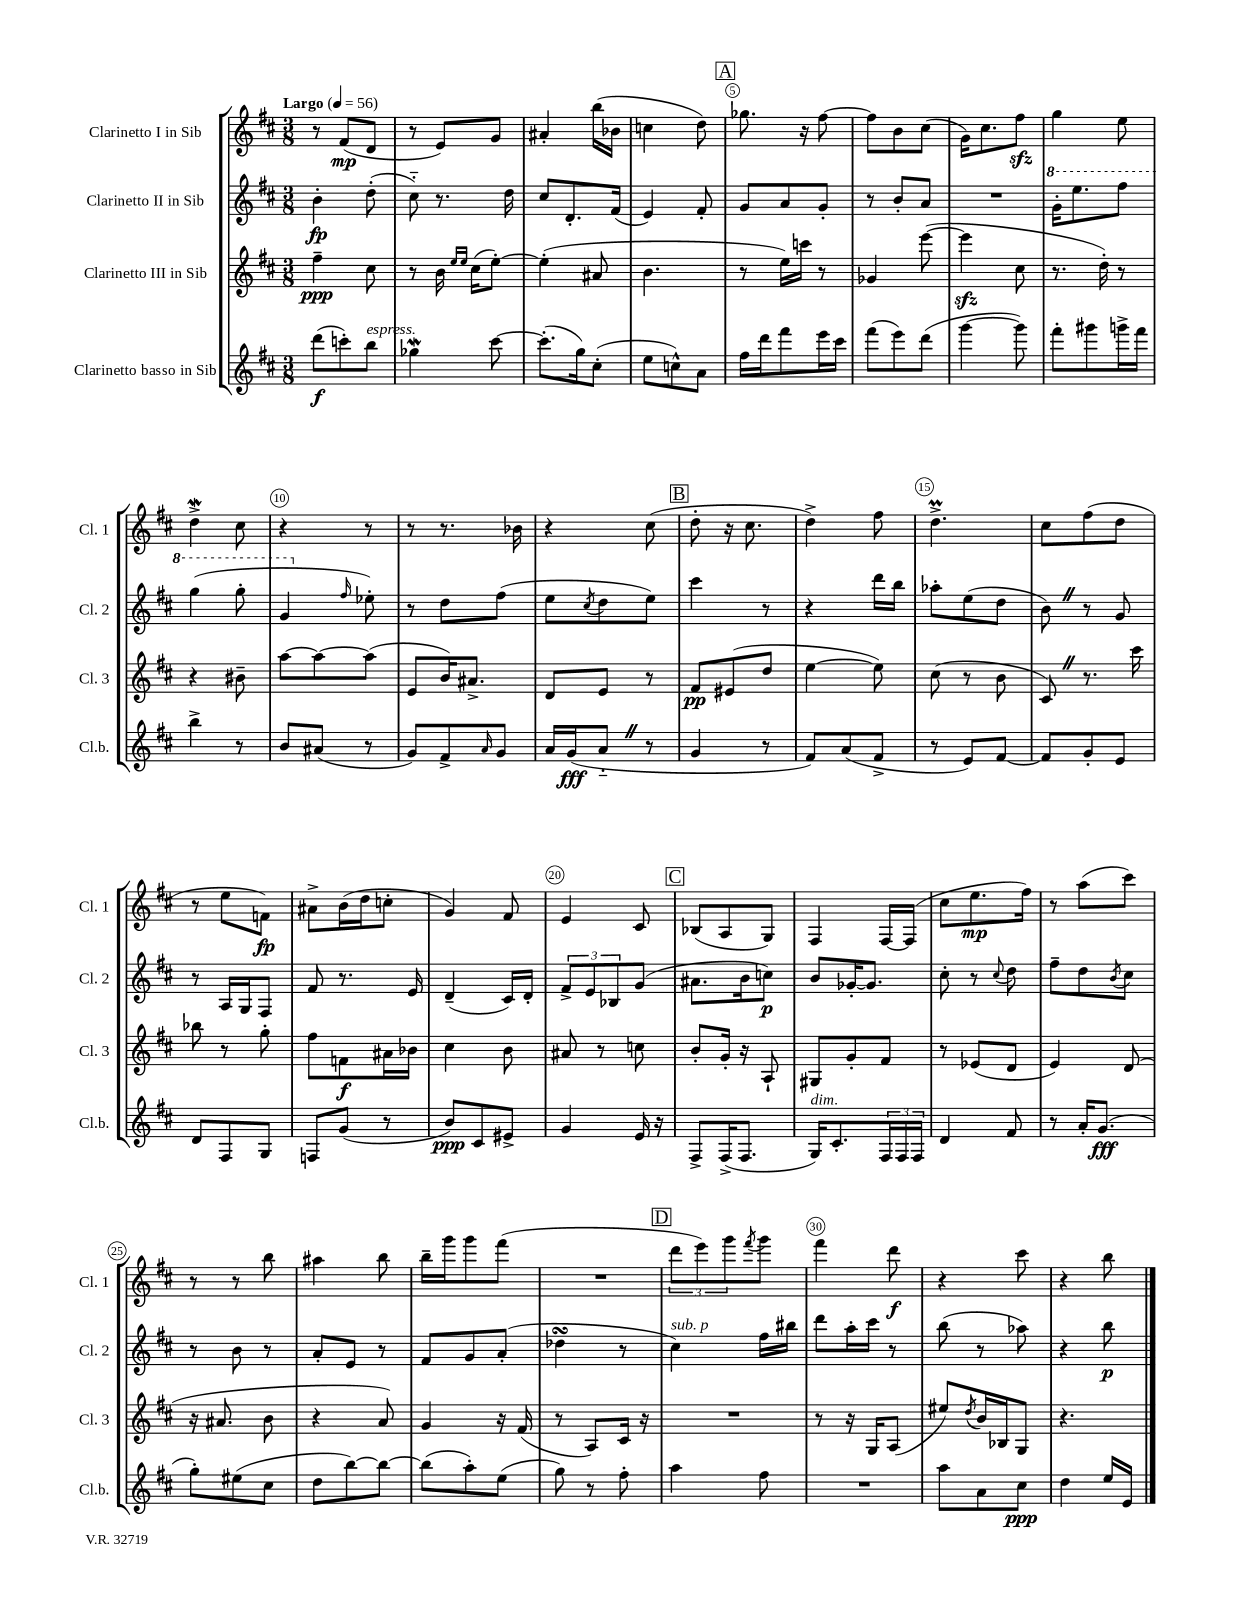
<<
\new StaffGroup <<
\new Staff = "s0" \with { instrumentName = "Clarinetto I in Sib" shortInstrumentName = "Cl. 1" } {
    \clef treble \key d \major \numericTimeSignature \time 3/8 \tempo "Largo" 4 = 56
    r8 fis'8\mp( d'8 |
    r8 e'8) g'8 |
    ais'4-. b''16( bes'16 |
    c''4 d''8) |
    \mark \markup { \box "A" } ges''8. r16 fis''8~ |
    fis''8 b'8 cis''8( |
    g'16) cis''8. fis''8\sfz |
    g''4 e''8 |
    d''4->\mordent cis''8 |
    r4 r8 |
    r8 r8. bes'16 |
    r4 cis''8( |
    \mark \markup { \box "B" } d''8-. r16 cis''8. |
    d''4->) fis''8 |
    d''4.->\prall |
    cis''8 fis''8( d''8 |
    r8 e''8 f'8\fp) |
    ais'8-> b'16( d''16 c''8-. |
    g'4) fis'8 |
    e'4 cis'8 |
    \mark \markup { \box "C" } bes8( a8 g8) |
    fis4 fis16~ fis16( |
    cis''8 e''8.\mp fis''16) |
    r8 a''8( cis'''8) |
    r8 r8 b''8 |
    ais''4 b''8 |
    b''16-- g'''16 g'''8 fis'''8( |
    R4. |
    \mark \markup { \box "D" } \tuplet 3/2 { d'''8 e'''8) g'''8 } \acciaccatura { fis'''8 } g'''8 |
    fis'''4 d'''8\f |
    r4 cis'''8 |
    r4 b''8 \bar "|." |
}
\new Staff = "s1" \with { instrumentName = "Clarinetto II in Sib" shortInstrumentName = "Cl. 2" } {
    \clef treble \key d \major \numericTimeSignature \time 3/8
    b'4-.\fp d''8-.( |
    cis''8-_) r8. d''16 |
    cis''8 d'8.-. fis'16( |
    e'4) fis'8-. |
    \mark \markup { \box "A" } g'8 a'8 g'8-. |
    r8 b'8-. a'8 |
    R4. |
    \ottava #1 g''16-. e'''8. fis'''8 |
    g'''4( g'''8-. |
    g''4 \ottava #0 \grace { fis''16 } ees''8-.) |
    r8 d''8 fis''8( |
    e''8 \acciaccatura { cis''8 } d''8 e''8) |
    \mark \markup { \box "B" } cis'''4 r8 |
    r4 d'''16 b''16 |
    aes''8-. e''8( d''8 |
    b'8) \once \override BreathingSign.text = \markup { \musicglyph "scripts.caesura.straight" } \breathe r8 g'8 |
    r8 a16 g16 fis8 |
    fis'8 r8. e'16 |
    d'4--( cis'16) d'16-. |
    \tuplet 3/2 { fis'8-> e'8 bes8 } g'8( |
    \mark \markup { \box "C" } ais'8. b'16 c''8\p) |
    b'8 ges'16~-. ges'8. |
    cis''8-. r8 \appoggiatura { cis''8 } d''8 |
    fis''8-- d''8 \acciaccatura { b'8 } cis''8 |
    r8 b'8 r8 |
    a'8-. e'8 r8 |
    fis'8 g'8 a'8-.( |
    des''4\turn r8 |
    \mark \markup { \box "D" } cis''4^\markup { \italic "sub. p" }) fis''16 bis''16 |
    d'''8 a''16-. cis'''16 r8 |
    b''8( r8 aes''8) |
    r4 b''8\p \bar "|." |
}
\new Staff = "s2" \with { instrumentName = "Clarinetto III in Sib" shortInstrumentName = "Cl. 3" } {
    \clef treble \key d \major \numericTimeSignature \time 3/8
    fis''4--\ppp cis''8 |
    r8 b'16 \grace { e''16 e''16 } cis''16( e''8~-.) |
    e''4-.( ais'8 |
    b'4. |
    \mark \markup { \box "A" } r8 e''16) c'''16 r8 |
    ges'4 e'''8~( |
    e'''4\sfz cis''8 |
    r8. d''16-.) r8 |
    r4 bis'8-- |
    a''8~ a''8~ a''8( |
    e'8 b'16) ais'8.-> |
    d'8 e'8 r8 |
    \mark \markup { \box "B" } fis'8\pp eis'8( d''8 |
    e''4~ e''8) |
    cis''8( r8 b'8 |
    cis'8) \once \override BreathingSign.text = \markup { \musicglyph "scripts.caesura.straight" } \breathe r8. cis'''16 |
    bes''8 r8 g''8-. |
    fis''8 f'8\f ais'16 bes'16 |
    cis''4 b'8 |
    ais'8 r8 c''8 |
    \mark \markup { \box "C" } b'8-. g'16-. r16 a8-! |
    gis8 g'8-. fis'8 |
    r8 ees'8( d'8 |
    e'4) d'8( |
    r16 ais'8. b'8 |
    r4 a'8) |
    g'4 r16 fis'16( |
    r8 a8) cis'16 r16 |
    \mark \markup { \box "D" } R4. |
    r8 r16 g16 a8( |
    eis''8) \acciaccatura { d''8 } b'16 bes16 g8 |
    r4. \bar "|." |
}
\new Staff = "s3" \with { instrumentName = "Clarinetto basso in Sib" shortInstrumentName = "Cl.b." } {
    \clef treble \key d \major \numericTimeSignature \time 3/8
    d'''8\f( c'''8-.) b''8^\markup { \italic "espress." } |
    ges''4\mordent cis'''8~ |
    cis'''8.-.( g''16) cis''8-.( |
    e''8 c''8-^) a'8 |
    \mark \markup { \box "A" } fis''16 d'''16 fis'''8 e'''16 cis'''16 |
    fis'''8( e'''8) d'''8( |
    g'''4~ g'''8) |
    fis'''8-. gis'''8 g'''16-> fis'''16 |
    b''4-> r8 |
    b'8 ais'8( r8 |
    g'8) fis'8-> \grace { a'16 } g'8 |
    a'16 g'16\fff( a'8-_ \once \override BreathingSign.text = \markup { \musicglyph "scripts.caesura.straight" } \breathe r8 |
    \mark \markup { \box "B" } g'4 r8 |
    fis'8) a'8( fis'8-> |
    r8 e'8) fis'8~ |
    fis'8 g'8-. e'8 |
    d'8 fis8 g8 |
    f8 g'8( r8 |
    b'8\ppp) cis'8 eis'8-> |
    g'4 e'16 r16 |
    \mark \markup { \box "C" } fis8-> fis16->( fis8. |
    g16^\markup { \italic "dim." }) cis'8.-. \tuplet 3/2 { fis16 fis16 fis16 } |
    d'4 fis'8 |
    r8 a'16-. g'8.\fff( |
    g''8-.) eis''8( cis''8 |
    d''8 b''8~) b''8~ |
    b''8( a''8-.) e''8( |
    g''8) r8 fis''8-. |
    \mark \markup { \box "D" } a''4 fis''8 |
    R4. |
    a''8 a'8 cis''8\ppp |
    d''4 e''16 e'16 \bar "|." |
}
>>
>>
\layout { \context { \Score \override BarNumber.break-visibility = ##(#f #t #t) barNumberVisibility = #(every-nth-bar-number-visible 5) \override BarNumber.stencil = #(make-stencil-circler 0.1 0.3 ly:text-interface::print) } }
